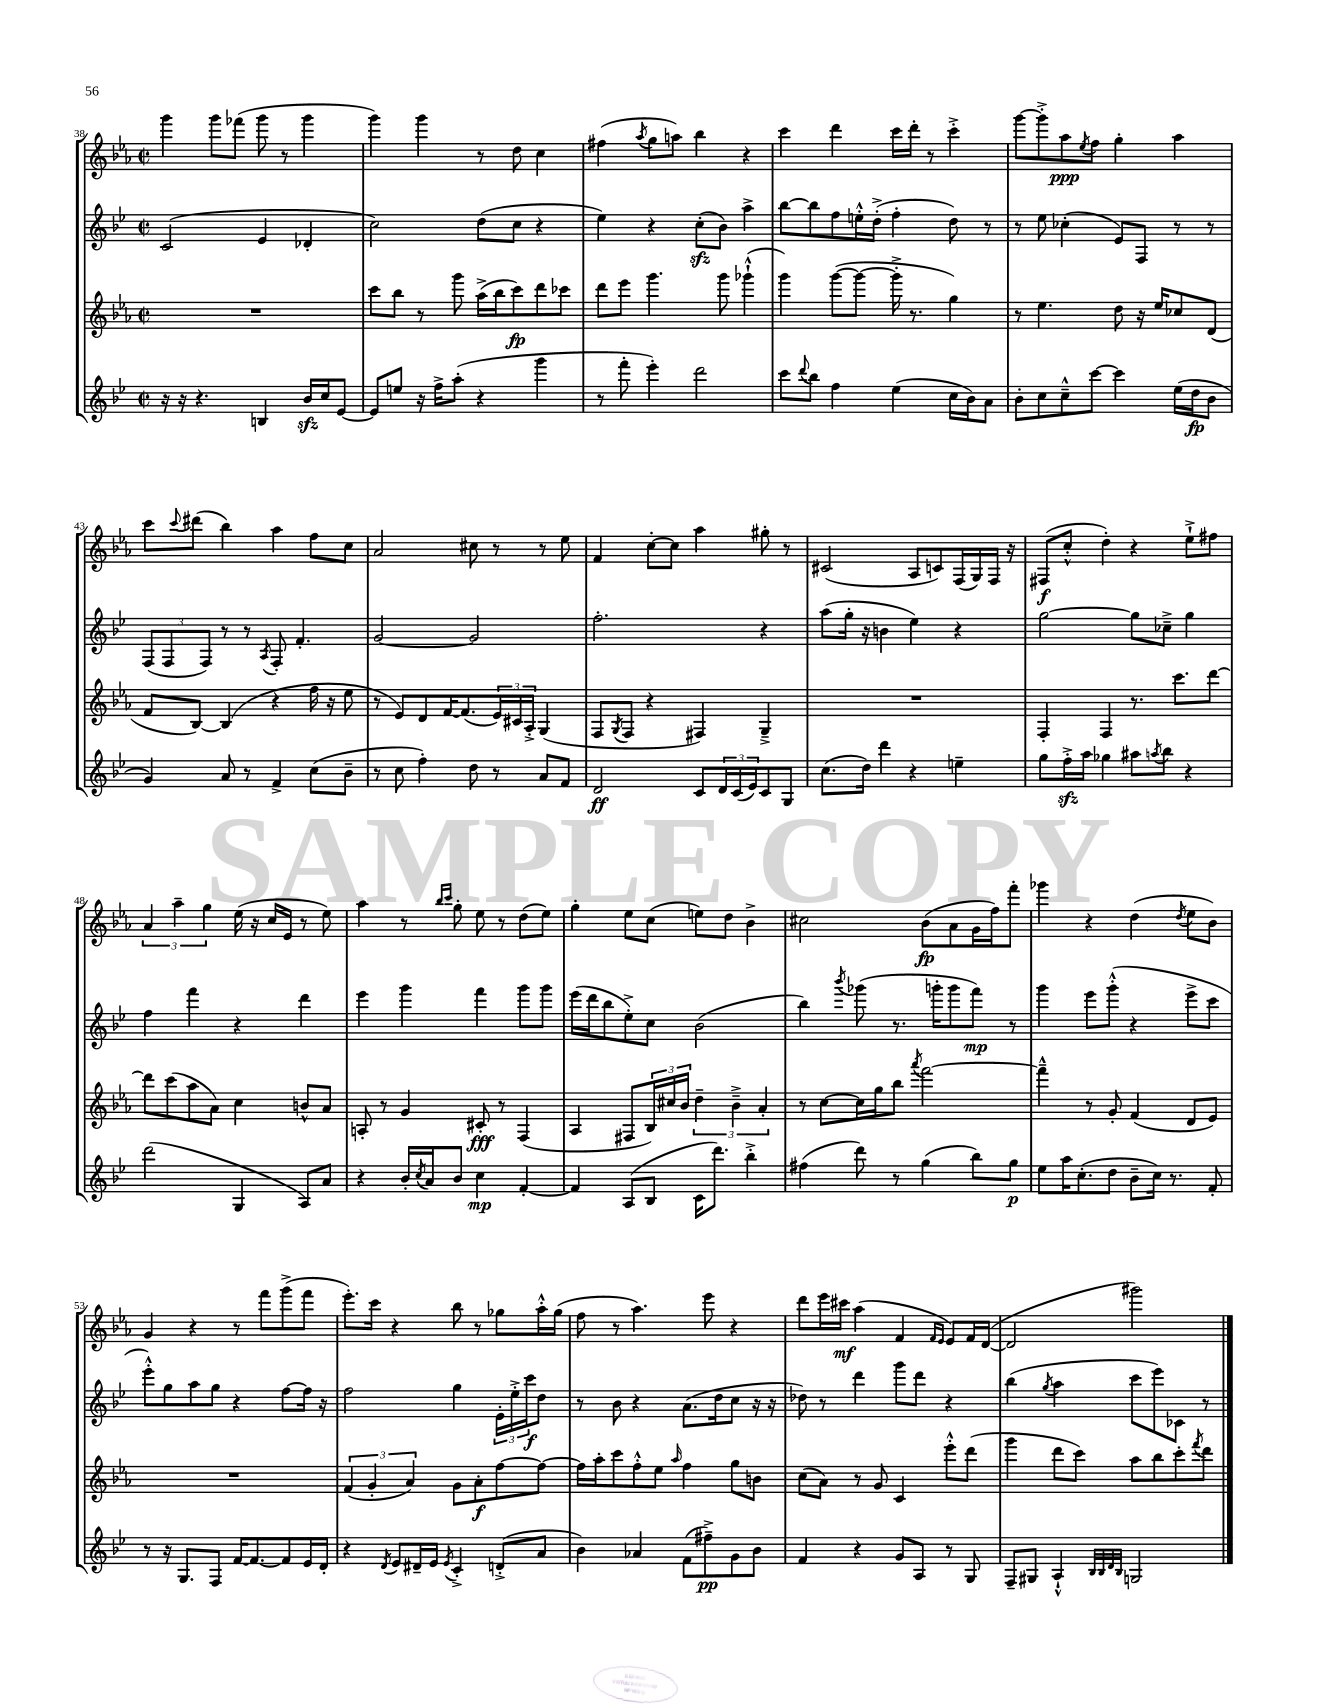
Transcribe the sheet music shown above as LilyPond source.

<<
\new StaffGroup <<
\new Staff = "s0" {
    \clef treble \key ees \major \defaultTimeSignature \time 2/2
    g'''4 g'''8 fes'''8( g'''8 r8 g'''4 |
    g'''4) g'''4 r8 d''8 c''4 |
    fis''4( \acciaccatura { aes''8 } g''8 a''8) bes''4 r4 |
    c'''4 d'''4 c'''16 d'''16-. r8 c'''4-.-> |
    g'''8~ g'''8-.-> aes''8\ppp \acciaccatura { ees''8 } f''8 g''4-. aes''4 |
    c'''8 \appoggiatura { c'''8 } dis'''8( bes''4) aes''4 f''8 c''8 |
    aes'2 cis''8 r8 r8 ees''8 |
    f'4 c''8~-. c''8 aes''4 gis''8-. r8 |
    cis'2( aes8 c'8) f16( g16) f16 r16 |
    fis8\f( c''8-.-^ d''4-.) r4 ees''8-!-> fis''8 |
    \tuplet 3/2 { aes'4 aes''4-- g''4 } ees''16( r16 c''16 ees'16 r8 ees''8) |
    aes''4 r8 \grace { bes''16 c'''16 } g''8-. ees''8 r8 d''8( ees''8) |
    g''4-. ees''8 c''8( e''8) d''8 bes'4-> |
    cis''2 bes'8\fp( aes'8 g'16 f''16) f'''8-. |
    ges'''4 r4 d''4( \acciaccatura { d''8 } ees''8 bes'8) |
    g'4 r4 r8 f'''8 g'''8->( f'''8 |
    ees'''8.-.) c'''16 r4 bes''8 r8 ges''8 aes''16-.-^ ges''16( |
    f''8 r8 aes''4.) ees'''8 r4 |
    d'''8 ees'''16 cis'''16\mf aes''4( f'4 \grace { f'16 ees'16 } ees'8) f'16 d'16~( |
    d'2 gis'''2) \bar "|." |
}
\new Staff = "s1" {
    \clef treble \key bes \major \defaultTimeSignature \time 2/2
    c'2( ees'4 des'4-. |
    c''2) d''8( c''8 r4 |
    ees''4) r4 c''8-.\sfz( bes'8) a''4-> |
    bes''8~ bes''8 f''8 e''16-.-^ d''16-.->( f''4-. d''8) r8 |
    r8 ees''8 ces''4-.( ees'8) f8 r8 r8 |
    \tuplet 3/2 { f8( f8 f8) } r8 r8 \acciaccatura { a8 } f8-. f'4.-. |
    g'2~ g'2 |
    f''2.-. r4 |
    a''8( g''16-. r16 b'4 ees''4) r4 |
    g''2~ g''8 ces''8---> g''4 |
    f''4 f'''4 r4 d'''4 |
    ees'''4 g'''4 f'''4 g'''8 g'''8 |
    ees'''16( d'''16 bes''8 ees''8-.->) c''8 bes'2( |
    bes''4) \acciaccatura { bes'''8 } ges'''8( r8. g'''16-. g'''8 f'''8\mp) r8 |
    g'''4 ees'''8 g'''8-.-^( r4 ees'''8-> c'''8 |
    ees'''8-.-^) g''8 a''8 g''8 r4 f''8~ f''16 r16 |
    f''2 g''4 \tuplet 3/2 { ees'16-. ees''16-.-> c'''16\f } d''8 |
    r8 bes'8 r4 a'8.( d''16 c''8 r16 r16 |
    des''8) r8 d'''4 g'''8 d'''8 r4 |
    bes''4( \acciaccatura { g''8 } a''4 c'''8 ees'''8) ces'8 r8 \bar "|." |
}
\new Staff = "s2" {
    \clef treble \key ees \major \defaultTimeSignature \time 2/2
    R1 |
    c'''8 bes''8 r8 g'''8 aes''16->( bes''16 c'''8\fp) d'''8 ces'''8 |
    d'''8 ees'''8 g'''4. g'''8 ges'''4-!-^( |
    g'''4) g'''8~( g'''8~ g'''16-.-> r8. g''4) |
    r8 ees''4. d''8 r16 ees''16 ces''8 d'8( |
    f'8 bes8~) bes4( r4 f''16 r16 ees''8 |
    r8 ees'8) d'8 f'16~ f'8.( \tuplet 3/2 { ees'16) cis'16 aes16-.-> } g4( |
    f8 \acciaccatura { g8 } f8 r4 fis4) g4---> |
    R1 |
    f4-. f4 r8. c'''8. d'''8~ |
    d'''8 c'''8( aes''8 aes'8) c''4 b'8-^ aes'8 |
    a8-. r8 g'4 cis'8-.\fff r8 f4( |
    aes4 fis8 \tuplet 3/2 { bes16) cis''16 bes'16 } \tuplet 3/2 { d''4-- bes'4---> aes'4-. } |
    r8 c''8~ c''16 g''16 bes''8 \acciaccatura { aes'''8 } f'''2~ |
    f'''4---^ r8 g'8-. f'4( d'8 ees'8) |
    R1 |
    \tuplet 3/2 { f'4( g'4-. aes'4) } g'8 aes'8-.\f f''8~ f''8~ |
    f''16 aes''16-. c'''8 f''8-.-^ ees''8 \grace { aes''16 } f''4 g''8 b'8 |
    c''8( aes'8) r8 g'8 c'4 ees'''8-.-^ d'''8( |
    g'''4 d'''8 c'''8) aes''8 bes''8 c'''8-. \acciaccatura { f'''8 } d'''8 \bar "|." |
}
\new Staff = "s3" {
    \clef treble \key bes \major \defaultTimeSignature \time 2/2
    r16 r16 r4. b4 bes'16\sfz c''16 ees'8~ |
    ees'8 e''8 r16 f''16-> a''8-.( r4 g'''4 |
    r8 f'''8-. ees'''4-.) d'''2 |
    c'''8 \appoggiatura { d'''8 } bes''8 f''4 ees''4( c''16 bes'16) a'8 |
    bes'8-. c''8 c''8---^ c'''8~ c'''4 ees''16( d''16\fp bes'8 |
    g'4) a'8 r8 f'4-> c''8( bes'8-- |
    r8 c''8 f''4-.) d''8 r8 a'8 f'8 |
    d'2\ff c'8 \tuplet 3/2 { d'16 c'16( ees'16) } c'8 g8 |
    c''8.( d''16) d'''4 r4 e''4-- |
    g''8 f''16-.->\sfz a''16 ges''4 ais''8 \acciaccatura { a''8 } bes''8 r4 |
    d'''2( g4 a8) a'8 |
    r4 bes'16-. \acciaccatura { c''8 } a'16 bes'8 c''4\mp f'4~-. |
    f'4 a8( bes8 c'16 d'''8.) bes''4-.-> |
    fis''4( d'''8) r8 g''4( bes''8) g''8\p |
    ees''8 a''16 c''8.-.( d''8 bes'8-- c''16) r8. f'8-. |
    r8 r16 g8. f8 f'16~ f'8.~ f'8 ees'16 d'16-. |
    r4 \acciaccatura { d'8 } ees'8 dis'16-- ees'16 \acciaccatura { ees'8 } c'4-.-> d'8-.->( a'8 |
    bes'4) aes'4 f'8( fis''8--->\pp) g'8 bes'8 |
    f'4 r4 g'8 a8 r8 g8 |
    f8-- gis8 a4-!-^ \grace { bes32 bes32 d'32 bes32 } g2 \bar "|." |
}
>>
>>
\layout { \context { \Score currentBarNumber = #38 } }
